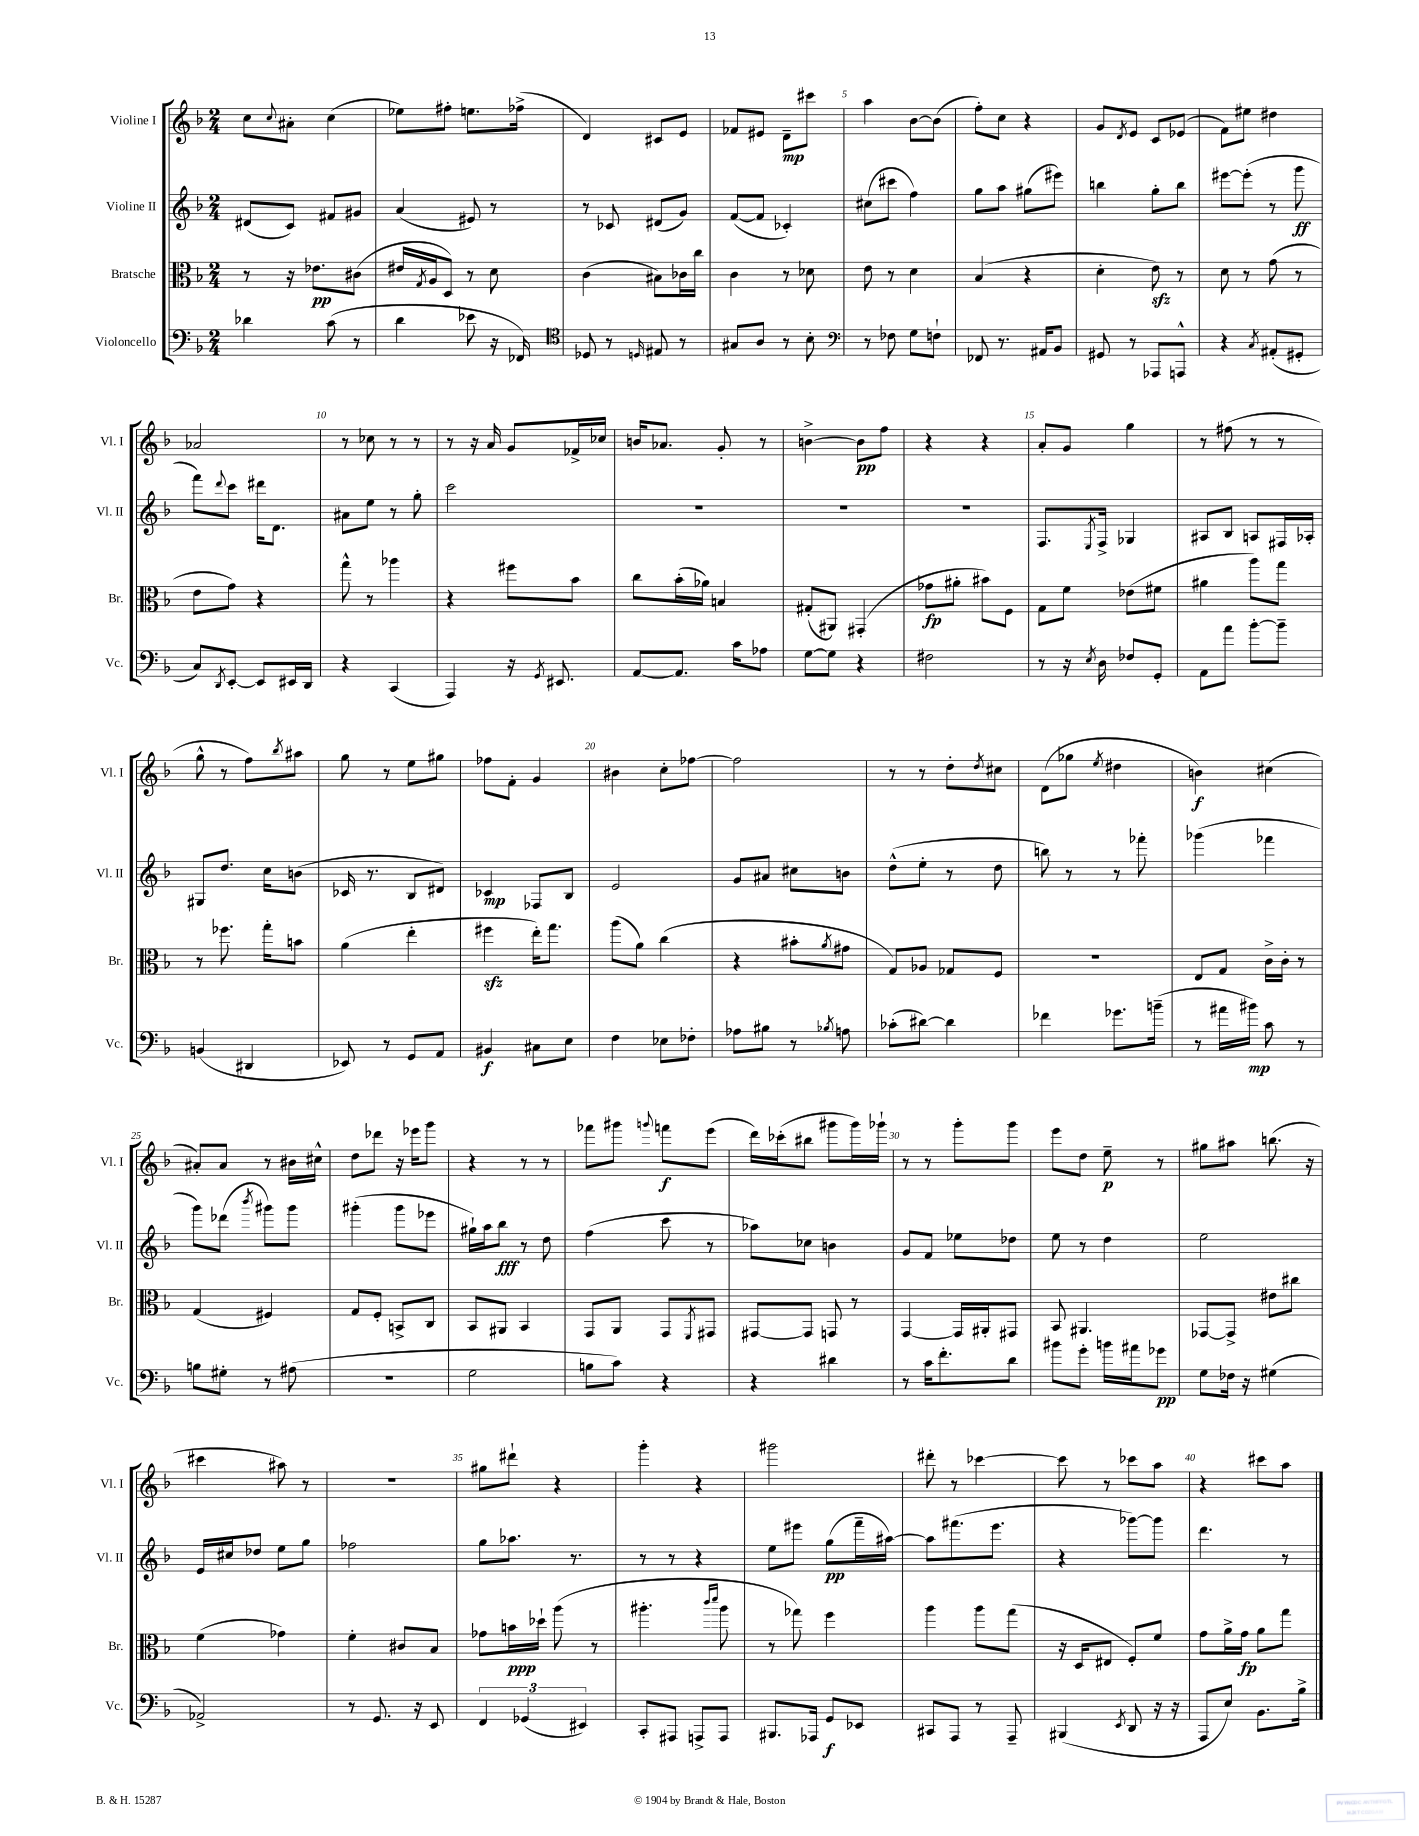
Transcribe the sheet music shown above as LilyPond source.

<<
\new StaffGroup <<
\new Staff = "s0" \with { instrumentName = "Violine I" shortInstrumentName = "Vl. I" } {
    \clef treble \key f \major \numericTimeSignature \time 2/4
    c''8 \appoggiatura { c''8 } ais'8-. c''4( |
    ees''8) fis''8-. e''8. fes''16->( |
    d'4) cis'8 e'8 |
    fes'8 eis'8 d'8--\mp cis'''8 |
    a''4 bes'8~ bes'8( |
    f''8-.) c''8 r4 |
    g'8 \acciaccatura { d'8 } e'8 c'8 ees'8( |
    f'8) eis''8 dis''4 |
    aes'2 |
    r8 ces''8 r8 r8 |
    r8 r16 a'16 g'8 fes'16-> ces''16 |
    b'16 aes'8. g'8-. r8 |
    b'4~-> b'8\pp f''8 |
    r4 r4 |
    a'8-. g'8 g''4 |
    r8 fis''8( r8 r8 |
    g''8-^ r8 f''8) \acciaccatura { bes''8 } ais''8 |
    g''8 r8 e''8 gis''8 |
    fes''8 f'8-. g'4 |
    bis'4 c''8-. fes''8~ |
    fes''2 |
    r8 r8 d''8-. \acciaccatura { d''8 } cis''8 |
    d'8( ges''8 \acciaccatura { e''8 } dis''4 |
    b'4\f) cis''4( |
    ais'8-.) ais'8 r8 bis'16 cis''16-^ |
    d''8 des'''8 r16 ees'''16 g'''8 |
    r4 r8 r8 |
    fes'''8 gis'''8 \appoggiatura { g'''8 } f'''8\f e'''8( |
    d'''16) ces'''16-.( bis''8 gis'''8 gis'''16) ges'''16-! |
    r8 r8 g'''8-. g'''8 |
    e'''8 d''8 e''8--\p r8 |
    gis''8 ais''8 b''8.( r16 |
    cis'''4 ais''8) r8 |
    R2 |
    gis''8 dis'''8-! r4 |
    g'''4-. r4 |
    gis'''2 |
    dis'''8-. r8 ces'''4~ |
    ces'''8 r8 ces'''8 a''8 |
    r4 cis'''8 a''8 \bar "|." |
}
\new Staff = "s1" \with { instrumentName = "Violine II" shortInstrumentName = "Vl. II" } {
    \clef treble \key f \major \numericTimeSignature \time 2/4
    dis'8( c'8) fis'8 gis'8 |
    a'4( eis'8) r8 |
    r8 ces'8 dis'8( g'8) |
    f'8~( f'8 ces'4-.) |
    cis''8( cis'''8 f''4) |
    g''8 a''8 gis''8( eis'''8) |
    b''4 g''8-. b''8 |
    eis'''8~ eis'''8-.( r8 g'''8\ff |
    f'''8) \appoggiatura { d'''8 } c'''8 dis'''16 d'8. |
    ais'8 e''8 r8 g''8-. |
    c'''2 |
    R2 |
    R2 |
    R2 |
    f8. \acciaccatura { e8 } f16-> ges4 |
    ais8 bes8 a8 fis16 aes16-. |
    gis8 d''8. c''16 b'8( |
    ces'16 r8. bes8 dis'8) |
    ces'4\mp fes8 bes8 |
    e'2 |
    g'8 ais'8 cis''8 b'8 |
    d''8-^( e''8-. r8 d''8 |
    b''8) r8 r8 fes'''8-. |
    ges'''4( fes'''4 |
    g'''8) des'''8( \acciaccatura { bes'''8 } gis'''8) gis'''8 |
    gis'''4-.( gis'''8 ees'''8 |
    gis''16-!) a''16 bes''8\fff r8 d''8 |
    f''4( c'''8 r8 |
    aes''8) ces''8 b'4 |
    g'8 f'8 ees''8 des''8 |
    e''8 r8 d''4 |
    e''2 |
    e'16 cis''16 des''8 e''8 g''8 |
    fes''2 |
    g''8 aes''8. r8. |
    r8 r8 r4 |
    e''8 eis'''8 g''8\pp( f'''16-- ais''16~) |
    ais''8 fis'''8.( e'''8. |
    r4 ges'''8~) ges'''8 |
    d'''4. r8 \bar "|." |
}
\new Staff = "s2" \with { instrumentName = "Bratsche" shortInstrumentName = "Br." } {
    \clef alto \key f \major \numericTimeSignature \time 2/4
    r8 r16 ees'8.\pp cis'8( |
    eis'16 \acciaccatura { g8 } a16 d8) r8 d'8 |
    c'4( bis8) ces'16 c''16 |
    c'4 r8 des'8 |
    e'8 r8 d'4 |
    bes4( r4 |
    d'4-. e'8\sfz) r8 |
    d'8 r8 g'8( r8 |
    e'8 g'8) r4 |
    g''8-^ r8 aes''4 |
    r4 fis''8 bes'8 |
    c''8 bes'16-.( aes'16) b4 |
    gis8-.( ais,8) gis,4-.( |
    ges'8\fp ais'8-. bis'8) f8 |
    g8 f'8 ees'8( fis'8 |
    ais'4 a''8) g''8 |
    r8 fes''8. g''16-. b'8 |
    a'4( e''4-. |
    fis''4\sfz e''16-.) g''8. |
    a''8( a'8) c''4( |
    r4 bis'8-. \acciaccatura { a'8 } gis'8 |
    g8) aes8 ges8 f8 |
    R2 |
    e8 g8 c'16-> c'16-. r8 |
    g4( fis4) |
    g8 f8-. b,8-> c8 |
    bes,8 ais,8 bes,4 |
    g,8 a,8 g,8 \acciaccatura { f,8 } gis,8 |
    gis,8~ gis,8 g,8 r8 |
    g,4~ g,16 ais,16-. gis,8 |
    bes,8 ais,4. |
    ges,8~ ges,8-> eis'8 cis''8 |
    f'4( ges'4) |
    f'4-. cis'8 bes8 |
    ges'8 b'16\ppp des''16-! a''8( r8 |
    ais''4.-. \grace { c'''16 d'''16 } ais''8 |
    r8 ges''8) f''4 |
    a''4 a''8 g''8( |
    r16 d16 eis8 f8-.) f'8 |
    g'8 a'16-> g'16\fp a'8 g''8 \bar "|." |
}
\new Staff = "s3" \with { instrumentName = "Violoncello" shortInstrumentName = "Vc." } {
    \clef bass \key f \major \numericTimeSignature \time 2/4
    des'4 c'8( r8 |
    d'4 ees'8 r16 fes,16) |
    \clef tenor des8 r8 \grace { d16 } eis8 r8 |
    gis8 a8 r8 bes8-. |
    \clef bass r8 fes8 g8 f8-! |
    fes,8 r8. ais,16 bes,8 |
    gis,8 r8 aes,,8 a,,8-^ |
    r4 \acciaccatura { c8 } ais,8-.( gis,8-. |
    c8) \acciaccatura { d,8 } e,8~-. e,8 eis,16 d,16 |
    r4 c,4( |
    a,,4) r16 \acciaccatura { g,8 } eis,8. |
    a,8~ a,8. c'16 aes8 |
    g8~ g8 r4 |
    fis2 |
    r8 r16 \acciaccatura { e8 } d16 fes8 g,8-. |
    a,8 a'8 bes'8~-. bes'8-- |
    b,4( dis,4 |
    ees,8) r8 g,8 a,8 |
    bis,4\f cis8 e8 |
    f4 ees8 fes8-. |
    aes8 bis8 r8 \acciaccatura { bes8 } a8 |
    ces'8-.( dis'8~) dis'4 |
    fes'4 ges'8. b'16--( |
    r8 ais'16 bis'16\mp) c'8 r8 |
    b8 gis8-. r8 ais8( |
    r2 |
    g2 |
    b8 c'8) r4 |
    r4 dis'4 |
    r8 c'16 f'8.-. d'8 |
    bis'8 g'8-. b'16 ais'16 ges'8\pp |
    g8 fes16 r16 gis4( |
    aes,2->) |
    r8 g,8. r16 e,8 |
    \tuplet 3/2 { f,4 ges,4( eis,4) } |
    c,8-. ais,,8 a,,8-> a,,8 |
    bis,,8. aes,,16 g,8\f ees,8 |
    cis,8 a,,8 r8 a,,8-- |
    bis,,4( \acciaccatura { e,8 } d,8 r16 r16 |
    a,,8 e8) bes,8. bes16-> \bar "|." |
}
>>
>>
\layout { \context { \Score \override BarNumber.break-visibility = ##(#f #t #t) barNumberVisibility = #(every-nth-bar-number-visible 5) } }
